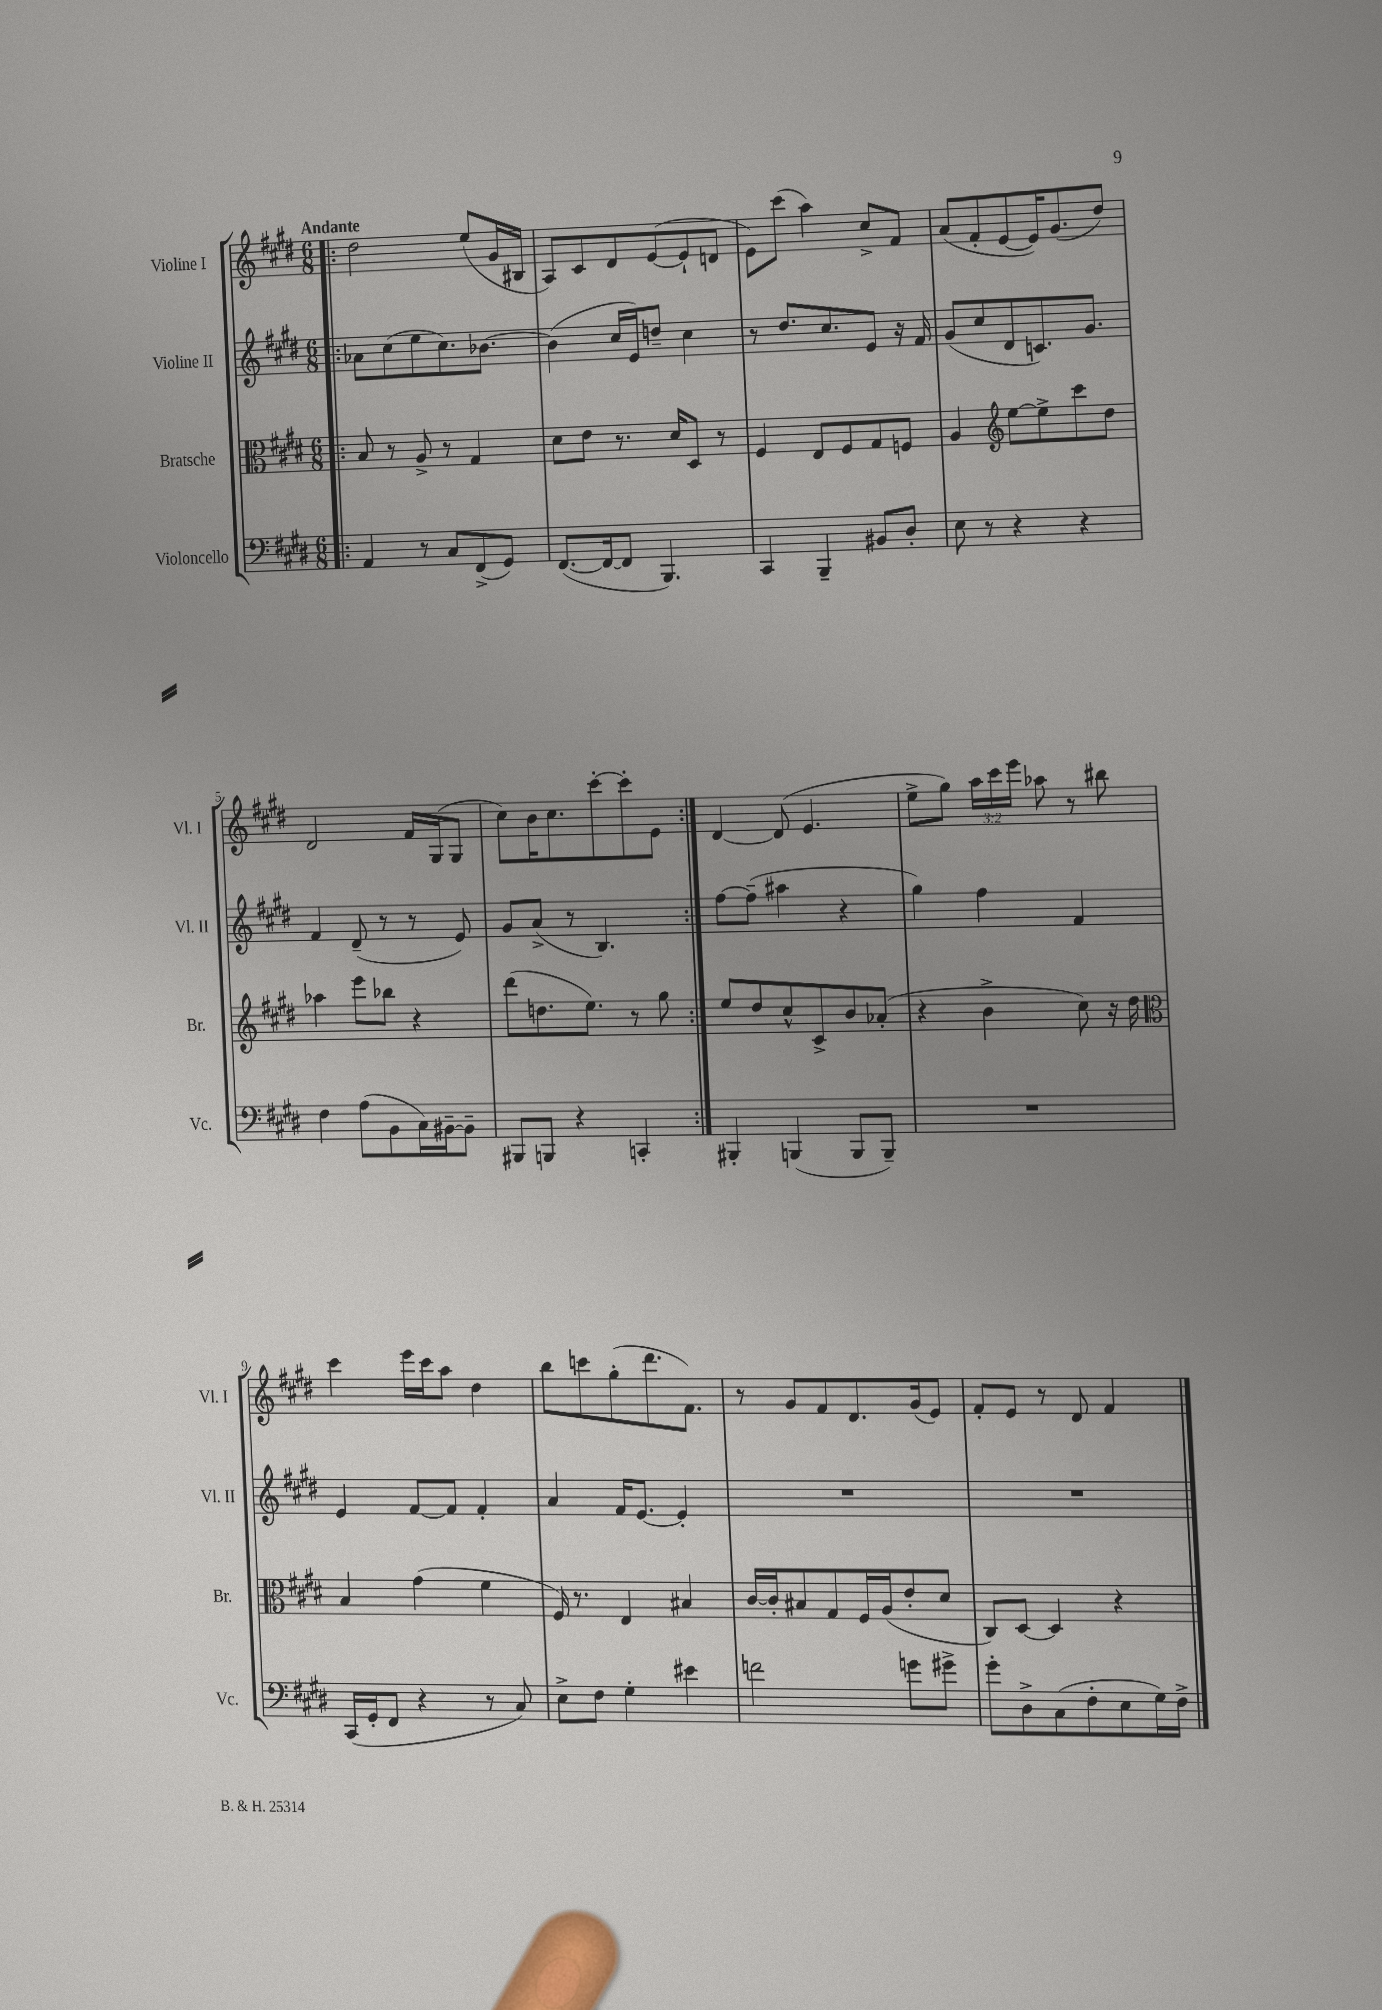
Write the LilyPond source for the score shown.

<<
\new StaffGroup <<
\new Staff = "s0" \with { instrumentName = "Violine I" shortInstrumentName = "Vl. I" } {
    \clef treble \key e \major \numericTimeSignature \time 6/8 \override Staff.TupletNumber.text = #tuplet-number::calc-fraction-text \tempo "Andante"
    \autoBeamOff \repeat volta 2 { \bar ".|:" dis''2 e''8[( gis'16 bis16] |
    a8[) cis'8 dis'8 e'8~( e'8-! d'8] |
    e'8[) cis'''8]( a''4) cis''8[-> fis'8] |
    a'8[( fis'8-. e'8~ e'16) gis'8.( dis''8]) |
    dis'2 fis'16[ gis16( gis8] |
    cis''8[) b'16 cis''8. cis'''8~-. cis'''8-. e'8] | }
    dis'4~ dis'8( e'4. |
    e''8[-> gis''8]) \tuplet 3/2 { a''16[ cis'''16 e'''16] } aes''8 r8 bis''8 |
    cis'''4 e'''16[ cis'''16 a''8] dis''4 |
    b''8[ c'''8 gis''8-.( dis'''8. fis'8.]) |
    r8 gis'8[ fis'8 dis'8. gis'16( e'8]) |
    fis'8[-. e'8] r8 dis'8 fis'4 \bar "|." |
}
\new Staff = "s1" \with { instrumentName = "Violine II" shortInstrumentName = "Vl. II" } {
    \clef treble \key e \major \numericTimeSignature \time 6/8
    \autoBeamOff \repeat volta 2 { \bar ".|:" aes'8[ cis''8( e''8 cis''8.) bes'8.]~ |
    bes'4( cis''16[ e'16) d''8]-- cis''4 |
    r8 dis''8.[ cis''8. e'8] r16 fis'16 |
    gis'8[( cis''8 dis'8 c'8.) gis'8.] |
    fis'4 dis'8--( r8 r8 e'8) |
    gis'8[ a'8]->( r8 b4.) | }
    fis''8[~ fis''8]--( ais''4 r4 |
    gis''4) fis''4 fis'4 |
    e'4 fis'8[~ fis'8] fis'4-. |
    a'4 fis'16[ e'8.]~ e'4-. |
    R2. |
    R2. \bar "|." |
}
\new Staff = "s2" \with { instrumentName = "Bratsche" shortInstrumentName = "Br." } {
    \clef alto \key e \major \numericTimeSignature \time 6/8
    \autoBeamOff \repeat volta 2 { \bar ".|:" b8 r8 a8-> r8 gis4 |
    dis'8[ e'8] r8. dis'16[ dis8] r8 |
    fis4 e8[ fis8 gis8 f8] |
    a4 \clef treble e''8[~ e''8-> cis'''8 dis''8] |
    aes''4 e'''8[ bes''8] r4 |
    dis'''8[( d''8. e''8.]) r8 gis''8 | }
    e''8[ dis''8 cis''8-^ cis'8-> b'8 aes'8]-.( |
    r4 b'4-> cis''8) r16 dis''16 |
    \clef alto b4 gis'4( fis'4 |
    fis16) r8. e4 bis4 |
    cis'16[~ cis'16-. bis8 gis8 fis16 a16( e'8-. dis'8] |
    cis8[) dis8]~ dis4 r4 \bar "|." |
}
\new Staff = "s3" \with { instrumentName = "Violoncello" shortInstrumentName = "Vc." } {
    \clef bass \key e \major \numericTimeSignature \time 6/8
    \autoBeamOff \repeat volta 2 { \bar ".|:" a,4 r8 cis8[ fis,8->( gis,8]) |
    fis,8.[~( fis,16~ fis,8] b,,4.) |
    cis,4 b,,4-- bis,8[ dis8]-. |
    e8 r8 r4 r4 |
    fis4 a8[( b,8 cis16) bis,16~-- bis,8]-- |
    bis,,8[ b,,8] r4 c,4-. | }
    bis,,4-. b,,4( b,,8[ b,,8]--) |
    R2. |
    cis,16[( gis,16-. fis,8] r4 r8 cis8) |
    e8[-> fis8] gis4-. eis'4 |
    f'2 g'8[ gis'8]-> |
    gis'8[-. dis8-> cis8( fis8-. e8 gis16) fis16]-> \bar "|." |
}
>>
>>
